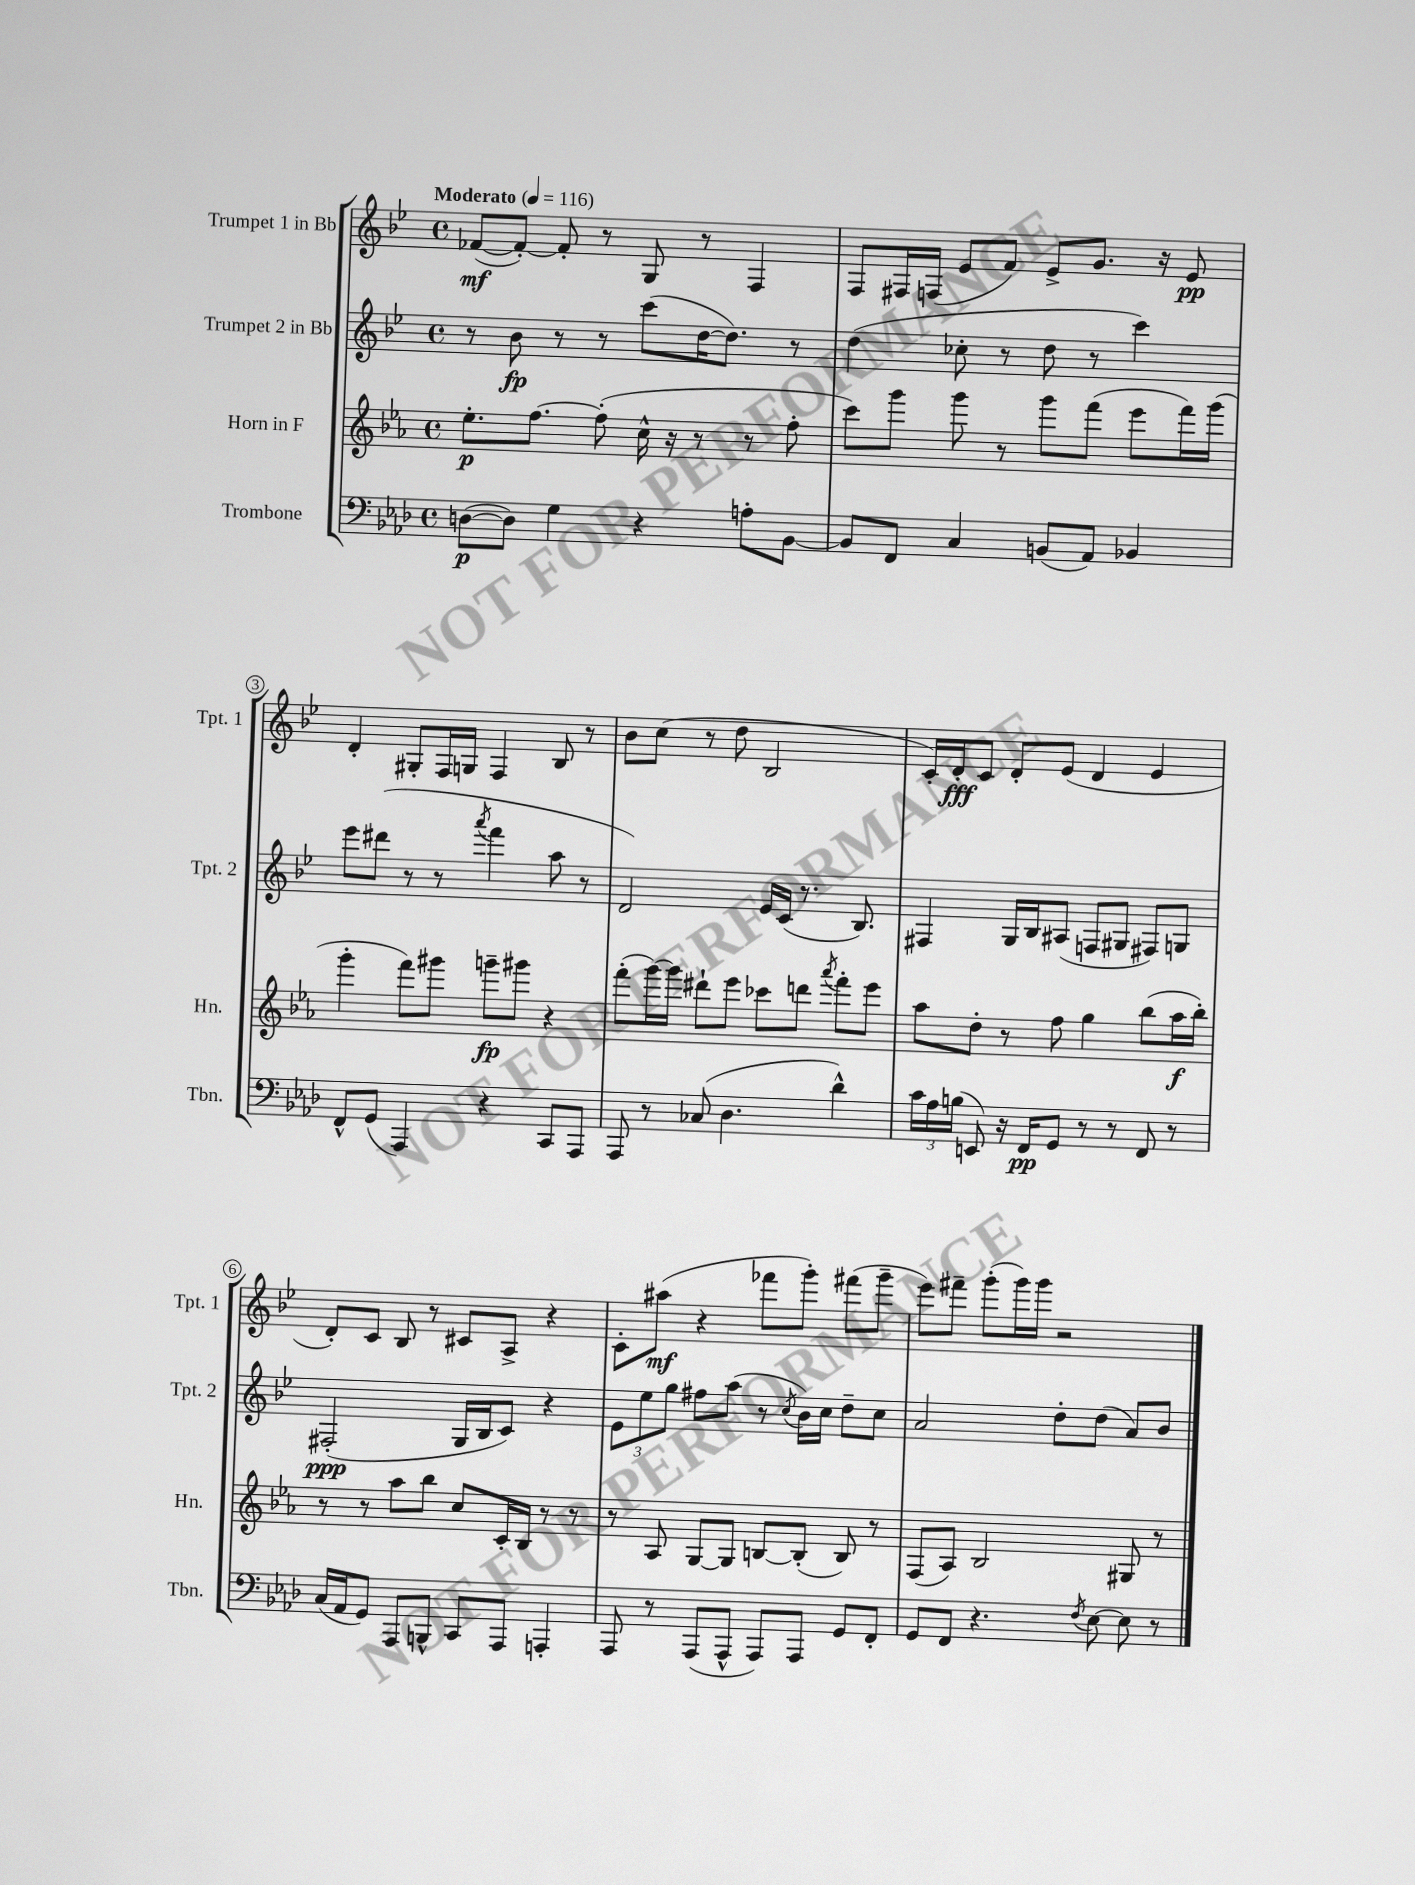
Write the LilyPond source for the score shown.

<<
\new StaffGroup <<
\new Staff = "s0" \with { instrumentName = "Trumpet 1 in Bb" shortInstrumentName = "Tpt. 1" } {
    \clef treble \key bes \major \defaultTimeSignature \time 4/4 \tempo "Moderato" 4 = 116
    \autoBeamOff fes'8[~\mf( fes'8]~-.) fes'8-. r8 g8 r8 f4 |
    f8[ fis16 f16]( ees'8[ f'8]) ees'8[-> g'8.] r16 ees'8\pp |
    d'4-. gis8[-. f16 g16] f4 bes8 r8 |
    bes'8[ c''8]( r8 d''8 bes2 |
    c'16[-.) d'16-.\fff c'8] d'8[-. ees'8]( d'4 ees'4 |
    d'8[-.) c'8] bes8 r8 cis'8[ a8]-> r4 |
    c'8[-. ais''8]\mf( r4 fes'''8[ g'''8]-.) fis'''8[( g'''8]-- |
    ees'''8[) fis'''8]-- g'''8[-.( g'''16) g'''16] r2 \bar "|." |
}
\new Staff = "s1" \with { instrumentName = "Trumpet 2 in Bb" shortInstrumentName = "Tpt. 2" } {
    \clef treble \key bes \major \defaultTimeSignature \time 4/4
    \autoBeamOff r8 bes'8\fp r8 r8 c'''8[( d''16~ d''8.]) r8 |
    d''4( ces''8-. r8 d''8 r8 c'''4) |
    ees'''8[ dis'''8]( r8 r8 \acciaccatura { a'''8 } f'''4 a''8 r8 |
    d'2) ees'16[ c'16]( r8. bes8.) |
    fis4 g16[ bes16 ais8]( f8[ gis8] fis8[) g8] |
    fis2-.\ppp( g16[ bes16 c'8]) r4 |
    \tuplet 3/2 { ees'8[ ees''8 g''8] } fis''8[ a''8]( r8 \acciaccatura { c''8 } bes'16[) c''16] d''8[-- c''8] |
    a'2 d''8[-. d''8]( a'8[) bes'8] \bar "|." |
}
\new Staff = "s2" \with { instrumentName = "Horn in F" shortInstrumentName = "Hn." } {
    \clef treble \key ees \major \defaultTimeSignature \time 4/4
    \autoBeamOff ees''8.[-.\p f''8.]~ f''8-.( c''16-^ r16 r8 r8 f''8-. |
    c'''8[) g'''8] g'''8 r8 g'''8[ f'''8]( ees'''8[ f'''16) g'''16]( |
    g'''4-. f'''8[) gis'''8] g'''8[--\fp gis'''8] r4 |
    f'''8[-.( g'''16~) g'''16] dis'''8[-! ees'''8] ces'''8[ d'''8] \acciaccatura { aes'''8 } f'''8[-. ees'''8] |
    aes''8[ d''8]-. r8 f''8 g''4 bes''8[( aes''16\f bes''16]-.) |
    r8 r8 aes''8[ bes''8] c''8[ c'16-. bes16] r8 r8 |
    r8 aes8 g8[~ g8] b8[~ b8]-.( b8) r8 |
    f8[( aes8]) bes2 gis8 r8 \bar "|." |
}
\new Staff = "s3" \with { instrumentName = "Trombone" shortInstrumentName = "Tbn." } {
    \clef bass \key aes \major \defaultTimeSignature \time 4/4
    \autoBeamOff d8[~\p( d8]) g4 r4 a8[-. bes,8]~ |
    bes,8[ f,8] c4 b,8[( aes,8]) bes,4 |
    f,8[-^ g,8]( aes,,4) r4 c,8[ aes,,8] |
    aes,,8 r8 ces8( des4. des'4-^) |
    \tuplet 3/2 { c'16[ aes16 b16]( } e,8) r16 f,16[\pp g,8] r8 r8 f,8 r8 |
    c16[( aes,16 g,8]) aes,,8[ b,,8]-^ c,8[ aes,,8] a,,4-. |
    aes,,8 r8 aes,,8[( aes,,8]-^ aes,,8[) aes,,8] g,8[ f,8]-. |
    g,8[ f,8] r4. \acciaccatura { f8 } ees8~ ees8 r8 \bar "|." |
}
>>
>>
\layout { \context { \Score \override BarNumber.stencil = #(make-stencil-circler 0.1 0.3 ly:text-interface::print) } }
